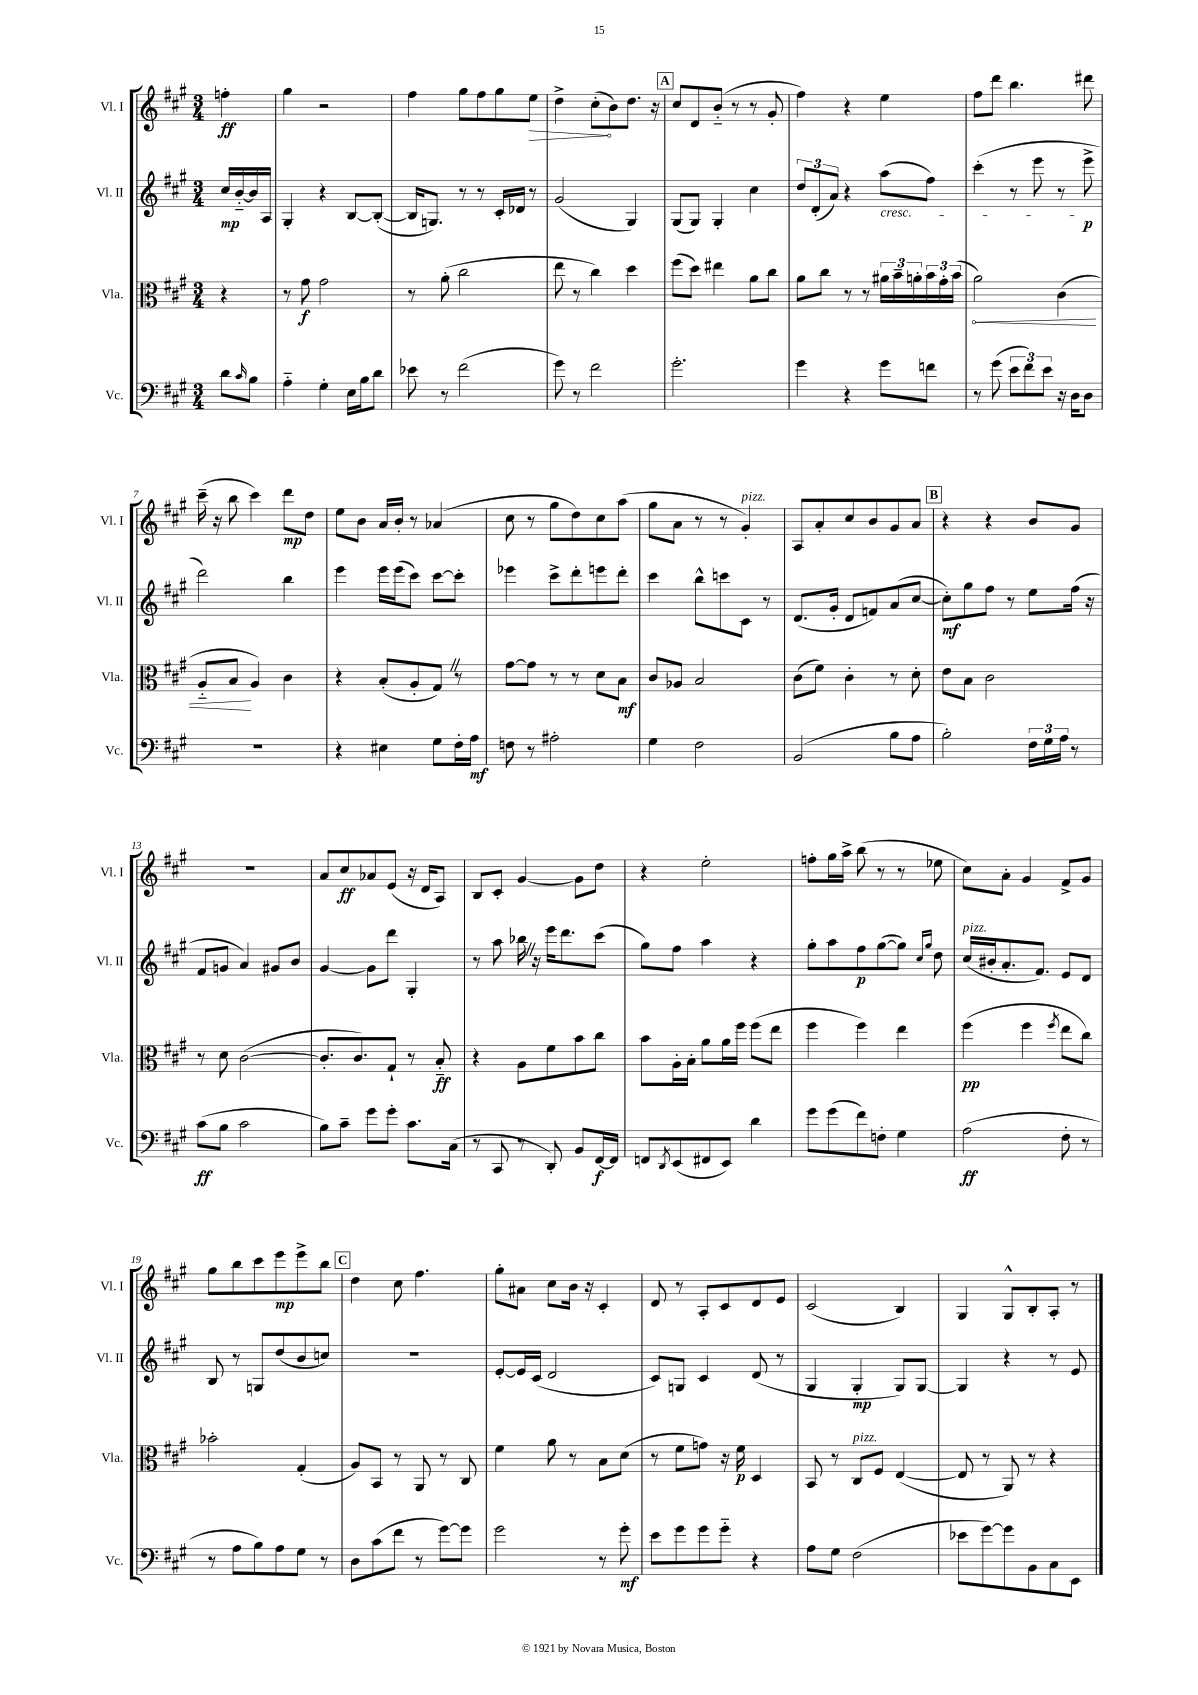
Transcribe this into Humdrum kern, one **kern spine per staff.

**kern	**dynam	**kern	**dynam	**kern	**dynam	**kern	**dynam
*part4	*part4	*part3	*part3	*part2	*part2	*part1	*part1
*staff4	*staff4	*staff3	*staff3	*staff2	*staff2	*staff1	*staff1
*I"Vc.	*	*I"Vla.	*	*I"Vl. II	*	*I"Vl. I	*
*I'Vc.	*	*I'Vla.	*	*I'Vl. II	*	*I'Vl. I	*
*clefF4	*	*clefC3	*	*clefG2	*	*clefG2	*
*k[f#c#g#]	*	*k[f#c#g#]	*	*k[f#c#g#]	*	*k[f#c#g#]	*
*M3/4	*	*M3/4	*	*M3/4	*	*M3/4	*
=	=	=	=	=	=	=	=
8d\L	.	4r	.	16cc#/LL	mp	4ffn'\	ff
.	.	.	.	[16b/	.	.	.
16qqc#/	.	.	.	.	.	.	.
8B\J	.	.	.	16b/]	.	.	.
.	.	.	.	16A/JJ	.	.	.
=1	=1	=1	=1	=1	=1	=1	=1
4A\	.	8r	.	4G#'/	.	4gg#\	.
.	.	8g#\	f	.	.	.	.
4G#'\	.	2g#\	.	4r	.	2r	.
16E\LL	.	.	.	[8B/L	.	.	.
16B\J	.	.	.	.	.	.	.
8d\J	.	.	.	(8B'/J_	.	.	.
=2	=2	=2	=2	=2	=2	=2	=2
8e-X\	.	8r	.	16B/KL]	.	4ff#\	.
.	.	.	.	8.Gn/J)	.	.	.
8r	.	(8a'\	.	.	.	.	.
(2f#\	.	2cc#\	.	8r	.	8gg#\L	.
.	.	.	.	8r	.	8ff#\	.
.	.	.	.	16c#'/LL	.	8gg#\	.
.	.	.	.	16d-X/JJ	.	.	.
!	!	!	!	!	!	!	!LO:HP:b
.	.	.	.	8r	.	8ee\J	>
=3	=3	=3	=3	=3	=3	=3	=3
8g#\)	.	8ee\	.	(2g#/	.	4dd^\	.
8r	.	8r	.	.	.	.	.
2f#\	.	4cc#\)	.	.	.	(8cc#'\L	.
.	.	.	.	.	.	8b\)	]
.	.	4dd\	.	4G#/)	.	8.dd\J	.
.	.	.	.	.	.	16r	.
!!LO:REH:place=s1:t=A
=4	=4	=4	=4	=4	=4	=4	=4
2.g#'\	.	(8ff#\L	.	(8G#/L	.	8cc#/L	.
.	.	8dd\J)	.	8G#/J)	.	8d/	.
.	.	4ee#X\	.	4G#'/	.	(8b/J	.
.	.	.	.	.	.	8r	.
.	.	8a\L	.	4cc#\	.	8r	.
.	.	8cc#\J	.	.	.	8g#'/	.
=5	=5	=5	=5	=5	=5	=5	=5
4g#\	.	8a\L	.	12dd/L	.	4ff#\)	.
.	.	.	.	(12d'/	.	.	.
.	.	8cc#\J	.	.	.	.	.
.	.	.	.	12a/J)	.	.	.
4r	.	8r	.	4r	.	4r	.
.	.	8r	.	.	.	.	.
!	!	!	!	!LO:TX:b:i:t=cresc.	!	!	!
8g#\L	.	24a#X\LL	.	(8aa\L	.	4ee\	.
.	.	24b~\	.	.	.	.	.
.	.	24an'\	.	.	.	.	.
8fn\J	.	24b\	.	8ff#\J)	.	.	.
.	.	24g#'\	.	.	.	.	.
.	.	(24b\JJ	.	.	.	.	.
=6	=6	=6	=6	=6	=6	=6	=6
!	!	!	!LO:HP:b	!	!	!	!
8r	.	2a\)	<	(4ccc#'\	.	8ff#\L	.
(8g#\	.	.	.	.	.	8ddd\J	.
12e\L	.	.	.	8r	.	4.bb\	.
12f#\)	.	.	.	.	.	.	.
.	.	.	.	8eee\	.	.	.
12e\J	.	.	.	.	.	.	.
16r	.	(4c#\	.	8r	.	.	.
16D\KL	.	.	.	.	.	.	.
8D\J	.	.	.	8eee^\	p	8ddd#X\	.
!!LO:LB:g=z
=7	=7	=7	=7	=7	=7	=7	=7
2.r	.	8A/L	.	2ddd\)	.	(16ccc#~\	.
.	.	.	.	.	.	16r	.
.	.	8B/J	.	.	.	8bb\	.
.	.	4A/)	[	.	.	4ccc#\)	.
.	.	4c#\	.	4bb\	.	8ddd\L	mp
.	.	.	.	.	.	8dd\J	.
=8	=8	=8	=8	=8	=8	=8	=8
4r	.	4r	.	4eee\	.	8ee\L	.
.	.	.	.	.	.	8b\J	.
4E#X\	.	(8B'/L	.	16eee\LL	.	16a/LL	.
.	.	.	.	(16eee\J	.	16b'/JJ	.
.	.	8A'/	.	8ccc#\J)	.	8r	.
8G#\L	.	8G#Z/J)	.	[8ccc#\L	.	(4a-X/	.
16F#'\L	.	8r	.	8ccc#'\J]	.	.	.
16A\JJ	mf	.	.	.	.	.	.
=9	=9	=9	=9	=9	=9	=9	=9
8Fn\	.	[8g#\L	.	4eee-X\	.	8cc#\	.
8r	.	8g#\J]	.	.	.	8r	.
2A#X'\	.	8r	.	8ccc#^\L	.	8gg#\L	.
.	.	8r	.	8ddd'\	.	8dd\)	.
.	.	8d\L	.	8eeen\	.	8cc#\	.
.	.	8B\J	mf	8ddd'\J	.	(8aa\J	.
=10	=10	=10	=10	=10	=10	=10	=10
4G#\	.	8c#/L	.	4ccc#\	.	8gg#\L	.
.	.	8A-X/J	.	.	.	8a\J	.
2F#\	.	2B/	.	8bb^^\L	.	8r	.
.	.	.	.	8cccn\	.	8r	.
!	!	!	!	!	!	!LO:TX:a:i:t=pizz.	!
.	.	.	.	8c#\J	.	4g#'/)	.
.	.	.	.	8r	.	.	.
=11	=11	=11	=11	=11	=11	=11	=11
(2BB/	.	(8c#\L	.	(8.d/L	.	8A/L	.
.	.	8f#\J)	.	.	.	8a'/	.
.	.	.	.	16g#'/Jk	.	.	.
.	.	4c#'\	.	8d/L	.	8cc#/	.
.	.	.	.	8fn/)	.	8b/	.
8B\L	.	8r	.	(8a/	.	8g#/	.
8A\J	.	8d'\	.	[8cc#/J	.	8a/J	.
!!LO:REH:place=s1:t=B
=12	=12	=12	=12	=12	=12	=12	=12
2B'\)	.	8e\L	.	8cc#'\L])	mf	4r	.
.	.	8B\J	.	8gg#\	.	.	.
.	.	2c#\	.	8ff#\J	.	4r	.
.	.	.	.	8r	.	.	.
24F#\LL	.	.	.	8ee\L	.	8b/L	.
24G#\	.	.	.	.	.	.	.
24A\JJ	.	.	.	.	.	.	.
8r	.	.	.	(16ff#\Jk	.	8g#/J	.
.	.	.	.	16r	.	.	.
!!LO:LB:g=z
=13	=13	=13	=13	=13	=13	=13	=13
(8c#\L	ff	8r	.	8f#/L	.	2.r	.
8B\J	.	8d\	.	8gn/J	.	.	.
2c#\	.	([2c#\	.	4a/)	.	.	.
.	.	.	.	8g#X/L	.	.	.
.	.	.	.	8b/J	.	.	.
=14	=14	=14	=14	=14	=14	=14	=14
8B\L)	.	8.c#'/L]	.	[4g#/	.	8a/L	.
8c#~\J	.	.	.	.	.	8cc#/	ff
.	.	8.c#/)	.	.	.	.	.
8g#\L	.	.	.	8g#\L]	.	8a-X/	.
8g#'\J	.	8G#`/J	.	8ddd\J	.	(8e/J	.
8.c#\L	.	8r	.	4G#'/	.	16r	.
.	.	.	.	.	.	16d/KL	.
.	.	8B/	ff	.	.	8A/J)	.
(16C#\Jk	.	.	.	.	.	.	.
=15	=15	=15	=15	=15	=15	=15	=15
8r	.	4r	.	8r	.	8B/L	.
8CC#/	.	.	.	8aa\	.	8c#'/J	.
8r	.	8A\L	.	16bb-XZ\	.	[4g#/	.
.	.	.	.	16r	.	.	.
8DD'/)	.	8f#\	.	16eee\KL	.	.	.
.	.	.	.	8.ddd\	.	.	.
8BB/L	.	8b\	.	.	.	8g#\L]	.
[16FF#/L	f	8cc#\J	.	(8ccc#\J	.	8dd\J	.
16FF#/JJ]	.	.	.	.	.	.	.
=16	=16	=16	=16	=16	=16	=16	=16
8FFn/L	.	8b\L	.	8gg#\L)	.	4r	.
8qDD/	.	.	.	.	.	.	.
(8EE/	.	16A'\L	.	8ff#\J	.	.	.
.	.	16B'\JJ	.	.	.	.	.
8FF#X/	.	8a\L	.	4aa\	.	2ee'\	.
8EE/J)	.	16a\L	.	.	.	.	.
.	.	16ff#\JJ	.	.	.	.	.
4d\	.	(8ff#\L	.	4r	.	.	.
.	.	8ee\J	.	.	.	.	.
=17	=17	=17	=17	=17	=17	=17	=17
8g#\L	.	4ff#\	.	8gg#'\L	.	8ffn'\L	.
(8g#\	.	.	.	8aa\	.	16gg#\L	.
.	.	.	.	.	.	16aa^\JJ	.
8f#\)	.	4ff#\)	.	8ff#\	p	(8bb\	.
8Fn'\J	.	.	.	([8gg#\	.	8r	.
4G#\	.	4ee\	.	8gg#\J])	.	8r	.
.	.	.	.	16qqcc#/LL	.	.	.
.	.	.	.	16qqgg#/JJ	.	.	.
.	.	.	.	8dd\	.	8ee-X\	.
=18	=18	=18	=18	=18	=18	=18	=18
!	!	!	!	!LO:TX:a:i:t=pizz.	!	!	!
(2A\	ff	(4ff#\	pp	(16cc#/LL	.	8cc#\L)	.
.	.	.	.	16b#X'/J	.	.	.
.	.	.	.	8.a'/	.	8a'\J	.
.	.	4ff#\	.	.	.	4g#/	.
.	.	.	.	8.f#/J)	.	.	.
.	.	8qff#/	.	.	.	.	.
8F#'\	.	8ee\L	.	8e/L	.	8f#^/L	.
8r	.	8cc#\J)	.	8d/J	.	8g#/J	.
!!LO:LB:g=z
=19	=19	=19	=19	=19	=19	=19	=19
8r	.	2b-X'\	.	8B/	.	8gg#\L	.
8A\L	.	.	.	8r	.	8bb\	.
8B\)	.	.	.	8Gn/L	.	8ccc#\	.
8A\	.	.	.	(8dd/	.	8eee\	mp
8G#\J	.	(4G#'/	.	8b/	.	8eee^\	.
8r	.	.	.	8ccn/J)	.	8bb\J	.
!!LO:REH:place=s1:t=C
=20	=20	=20	=20	=20	=20	=20	=20
8D\L	.	8A/L)	.	2.r	.	4dd\	.
(8c#\	.	8BB/J	.	.	.	.	.
8f#\J	.	8r	.	.	.	8cc#\	.
8r	.	8AA/	.	.	.	4.ff#\	.
[8g#\L)	.	8r	.	.	.	.	.
8g#\J]	.	8C#/	.	.	.	.	.
=21	=21	=21	=21	=21	=21	=21	=21
2g#\	.	4f#\	.	[8e'/L	.	8gg#'\L	.
.	.	.	.	16e/L]	.	8a#X\J	.
.	.	.	.	(16c#/JJ	.	.	.
.	.	8a\	.	2d/	.	8cc#\L	.
.	.	8r	.	.	.	16b\Jk	.
.	.	.	.	.	.	16r	.
8r	.	8B\L	.	.	.	4c#'/	.
8g#'\	mf	(8d\J	.	.	.	.	.
=22	=22	=22	=22	=22	=22	=22	=22
8e\L	.	8r	.	8c#/L)	.	8d/	.
8g#\	.	8f#\L	.	8Gn/J	.	8r	.
8g#\	.	8gn\J)	.	4c#/	.	8A'/L	.
8g#\J	.	16r	.	.	.	8c#/	.
.	.	16f#\	p	.	.	.	.
4r	.	4D/	.	(8d/	.	8d/	.
.	.	.	.	8r	.	8e/J	.
=23	=23	=23	=23	=23	=23	=23	=23
8A\L	.	8BB/	.	4G#/	.	(2c#/	.
8G#\J	.	8r	.	.	.	.	.
!	!	!LO:TX:a:i:t=pizz.	!	!	!	!	!
(2F#\	.	8C#/L	.	4G#'/	mp	.	.
.	.	8F#/J	.	.	.	.	.
.	.	([4E/	.	8G#/L)	.	4B/)	.
.	.	.	.	[8G#/J	.	.	.
=24	=24	=24	=24	=24	=24	=24	=24
8e-X\L	.	8E/]	.	4G#/]	.	4G#/	.
[8g#\)	.	8r	.	.	.	.	.
8g#\]	.	8AA/)	.	4r	.	8G#^^/L	.
8BB\	.	8r	.	.	.	8B'/	.
8C#\	.	4r	.	8r	.	8A'/J	.
8EE\J	.	.	.	8e/	.	8r	.
==	==	==	==	==	==	==	==
*-	*-	*-	*-	*-	*-	*-	*-
